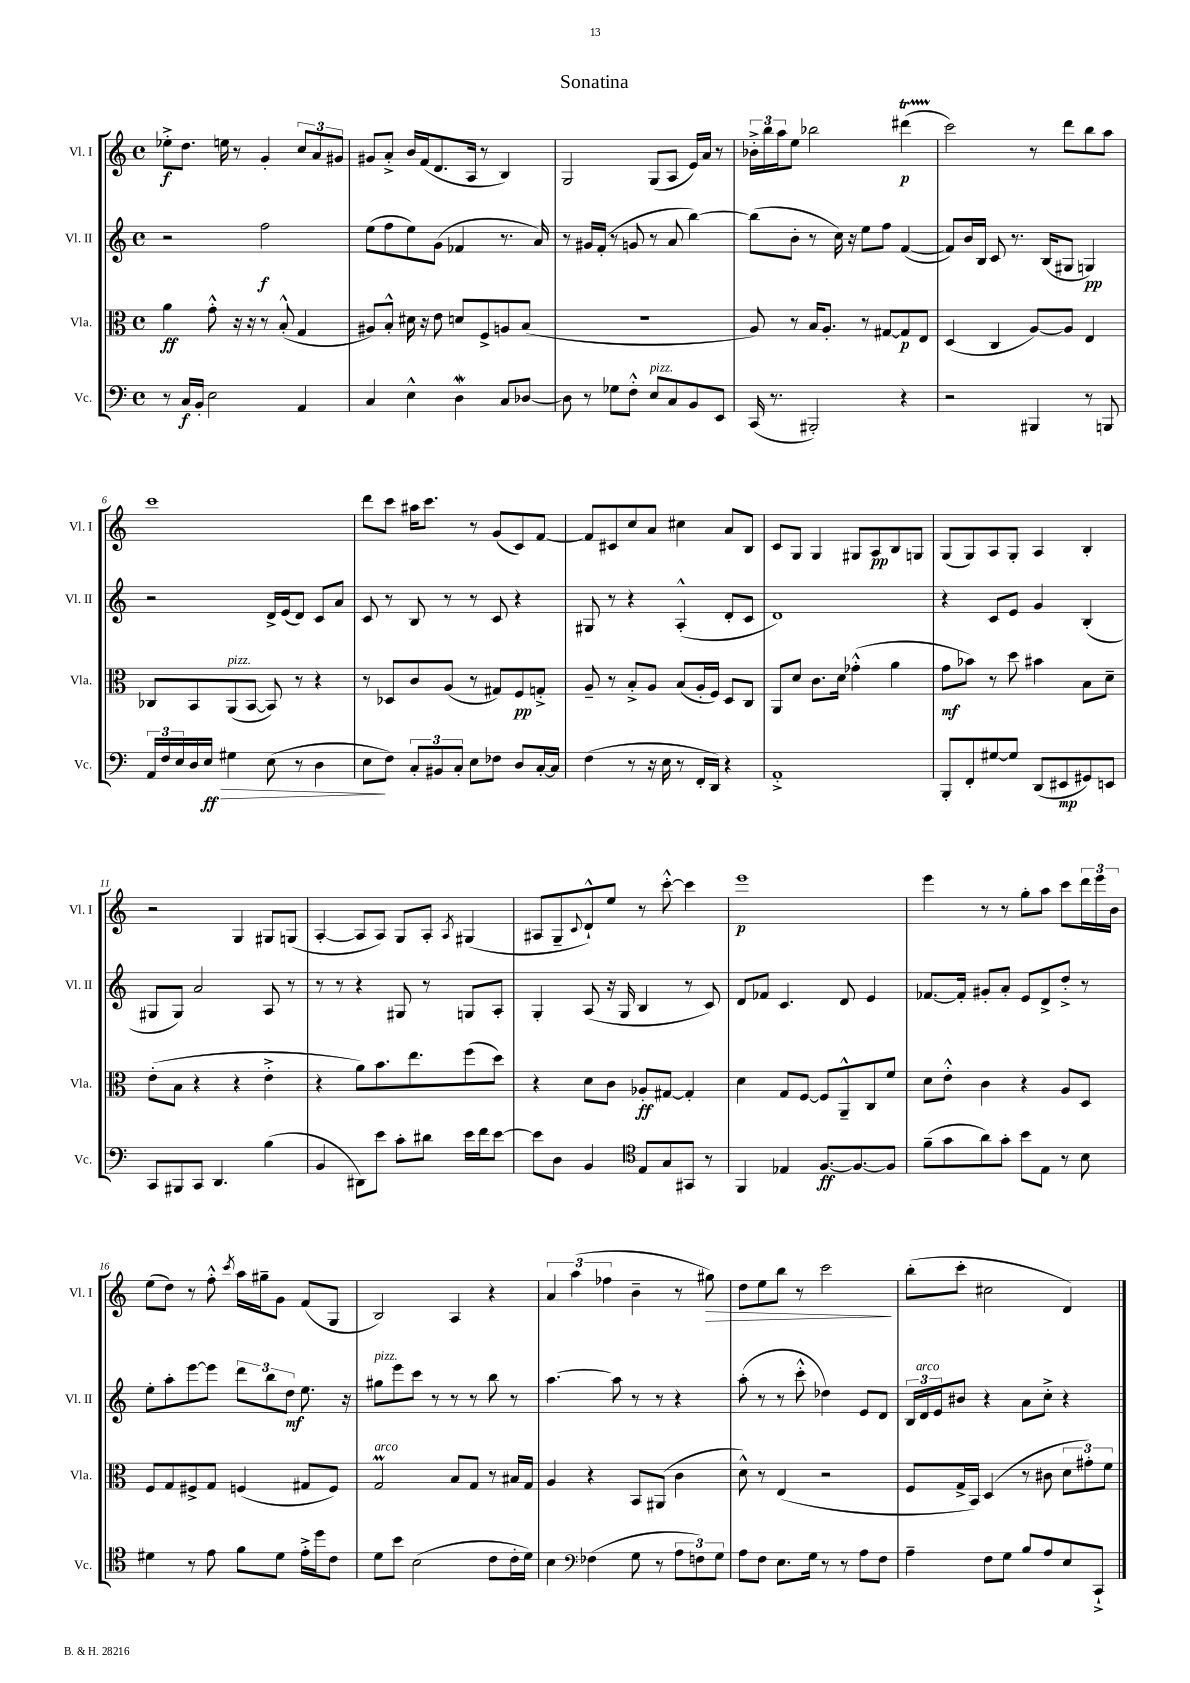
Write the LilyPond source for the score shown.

\header { title = "Sonatina" }
<<
\new StaffGroup <<
\new Staff = "s0" \with { instrumentName = "Vl. I" shortInstrumentName = "Vl. I" } {
    \clef treble \key c \major \defaultTimeSignature \time 4/4
    ees''8-.->\f d''8. e''16 r8 g'4-. \tuplet 3/2 { c''8 a'8 gis'8 } |
    gis'8 a'8-.-> b'16 f'16( d'8. a16 r8 b4) |
    g2 g8( a8 e'16) a'16 r8 |
    \tuplet 3/2 { bes'16-.-> b''16 a''16 } e''8 bes''2 dis'''4\startTrillSpan\p( |
    c'''2\stopTrillSpan) r8 d'''8 b''8 a''8 |
    c'''1 |
    d'''8 c'''8 ais''16 c'''8. r8 g'8( c'8) f'8~ |
    f'8 cis'8 c''8 a'8 cis''4 a'8 b8 |
    c'8 g8 g4 gis8 a8\pp b8 g8 |
    g8( g8) a8 g8-. a4 b4-. |
    r2 g4 gis8 g8( |
    a4~-. a8 a8) g8 a8-. \acciaccatura { a8 } gis4( |
    ais8 g8-- \appoggiatura { c'8 } d'8-!-^) e''8 r8 c'''8~-.-^ c'''4 |
    e'''1\p |
    e'''4 r8 r8 g''8-. a''8 c'''8 \tuplet 3/2 { d'''16 e'''16 b'16 } |
    e''8( d''8) r8 f''8-.-^ \acciaccatura { c'''8 } a''16 gis''16-- g'8 f'8( g8 |
    b2) a4 r4 |
    \tuplet 3/2 { a'4 a''4( fes''4 } b'4-- r8 gis''8\>) |
    d''8 e''8 b''8 r8 c'''2\! |
    b''8-.( c'''8-. cis''2 d'4) \bar "|." |
}
\new Staff = "s1" \with { instrumentName = "Vl. II" shortInstrumentName = "Vl. II" } {
    \clef treble \key c \major \defaultTimeSignature \time 4/4
    r2 f''2\f |
    e''8( f''8 e''8) g'8( fes'4 r8. a'16) |
    r8 gis'16 f'16-.( r8 g'8 r8 a'8 b''4~) |
    b''8( b'8-. r8 c''16) r16 e''8 f''8 f'4~( |
    f'8) b'16 b16 c'8 r8. b16( gis8 g4\pp) |
    r2 d'16-> e'16( d'8) c'8 a'8 |
    c'8 r8 b8 r8 r8 c'8 r4 |
    gis8 r8 r4 a4-.-^( d'8-. c'8 |
    d'1) |
    r4 c'8 e'8 g'4 b4-.( |
    gis8 gis8) a'2 a8 r8 |
    r8 r8 r4 gis8 r8 g8 a8-. |
    g4-. a8( r16 g16 b4 r8 c'8) |
    d'8 fes'8 c'4. d'8 e'4 |
    fes'8.~ fes'16-. gis'8-. a'8-. e'8 d'8-> d''8-.-> r8 |
    e''8-. a''8-. e'''8~ e'''8 \tuplet 3/2 { d'''8 b''8 d''8\mf } e''8. r16 |
    gis''8^\markup { \italic "pizz." } e'''8 c'''8 r8 r8 r8 b''8 r8 |
    a''4.~ a''8 r8 r8 r4 |
    a''8-.( r8 r8 c'''8-.-^ des''4) e'8 d'8 |
    \tuplet 3/2 { b16 d'16^\markup { \italic "arco" } e'16 } bis'8 r4 a'8 c''8-.-> r4 \bar "|." |
}
\new Staff = "s2" \with { instrumentName = "Vla." shortInstrumentName = "Vla." } {
    \clef alto \key c \major \defaultTimeSignature \time 4/4
    a'4\ff g'8-.-^ r16 r16 r8 b8-.-^( g4 |
    ais8) b8-.-^ dis'16 r16 e'8 d'8 f8-> a8 b8( |
    R1 |
    a8) r8 b16 a8.-. r8 gis8~ gis8\p e8 |
    d4( c4 a8~) a8 e4 |
    ces8 b,8 a,8^\markup { \italic "pizz." }( b,8~ b,8) r8 r4 |
    r8 des8 c'8 a8( r8 gis8) f8\pp g8-.-> |
    a8-- r8 b8-.-> a8 b8( a16-. f16) d8 c8 |
    a,8 d'8 c'8. d'16 ges'4-.-^( a'4 |
    g'8\mf bes'8) r8 d''8 bis'4 b8 d'8-- |
    e'8-.( b8 r4 r4 e'4-.-> |
    r4 a'8) b'8. e''8. f''8( d''8) |
    r4 d'8 c'8 aes8-.\ff gis8~ gis4-. |
    d'4 g8 f8~ f8 a,8---^ c8 f'8 |
    d'8 e'8-.-^ c'4 r4 a8 d8 |
    f8 g8 fis8-> g8 f4( gis8 f8) |
    g2\prall^\markup { \italic "arco" } b8 g8 r8 bis16 g16 |
    a4 r4 b,8 ais,8( c'4 |
    d'8-^) r8 e4( r2 |
    f8 g16-> b,16) d4( r8 cis'8 \tuplet 3/2 { d'8 gis'8-.) f'8 } \bar "|." |
}
\new Staff = "s3" \with { instrumentName = "Vc." shortInstrumentName = "Vc." } {
    \clef bass \key c \major \defaultTimeSignature \time 4/4
    r8 c16\f b,16-. e2 a,4 |
    c4 e4-^ d4\mordent c8 des8~ |
    des8 r8 ges8 f8-.-^ e8^\markup { \italic "pizz." } c8 b,8 e,8 |
    c,16( r8. bis,,2-.) r4 |
    r2 bis,,4 r8 b,,8 |
    \tuplet 3/2 { a,16 f16 e16 } d16 e16\ff\> gis4 e8( r8 d4 |
    e8\! f8) \tuplet 3/2 { c8-. bis,8 c8-. } e8 fes8 d8 c16~-. c16 |
    f4( r8 r16 e16 r8 f,16-. d,16) r4 |
    a,1-.-> |
    b,,8-. f,8-. gis8~ gis8 d,8( eis,8\mp gis,8) e,8 |
    c,8 bis,,8 c,8 d,4. b4( |
    b,4 dis,8) e'8 c'8-. dis'8 e'16 f'16 e'8~ |
    e'8 d8 b,4 \clef tenor e8 g8 gis,8 r8 |
    f,4 ees4 f8.~\ff f8.~ f8 |
    f'8--( g'8 a'8) g'8-. b'8 e8 r8 b8 |
    dis'4 r8 e'8 f'8 dis'8 e'16-.-> d''16 c'8 |
    d'8 b'8 b2( c'8 c'16-. d'16) |
    b4 \clef bass fes4( g8 r8 \tuplet 3/2 { a8 f8) g8 } |
    a8 f8 e8. g16 r8 r8 a8 f8 |
    a4-- f8 g8 b8 a8 e8 c,8-!-> \bar "|." |
}
>>
>>
